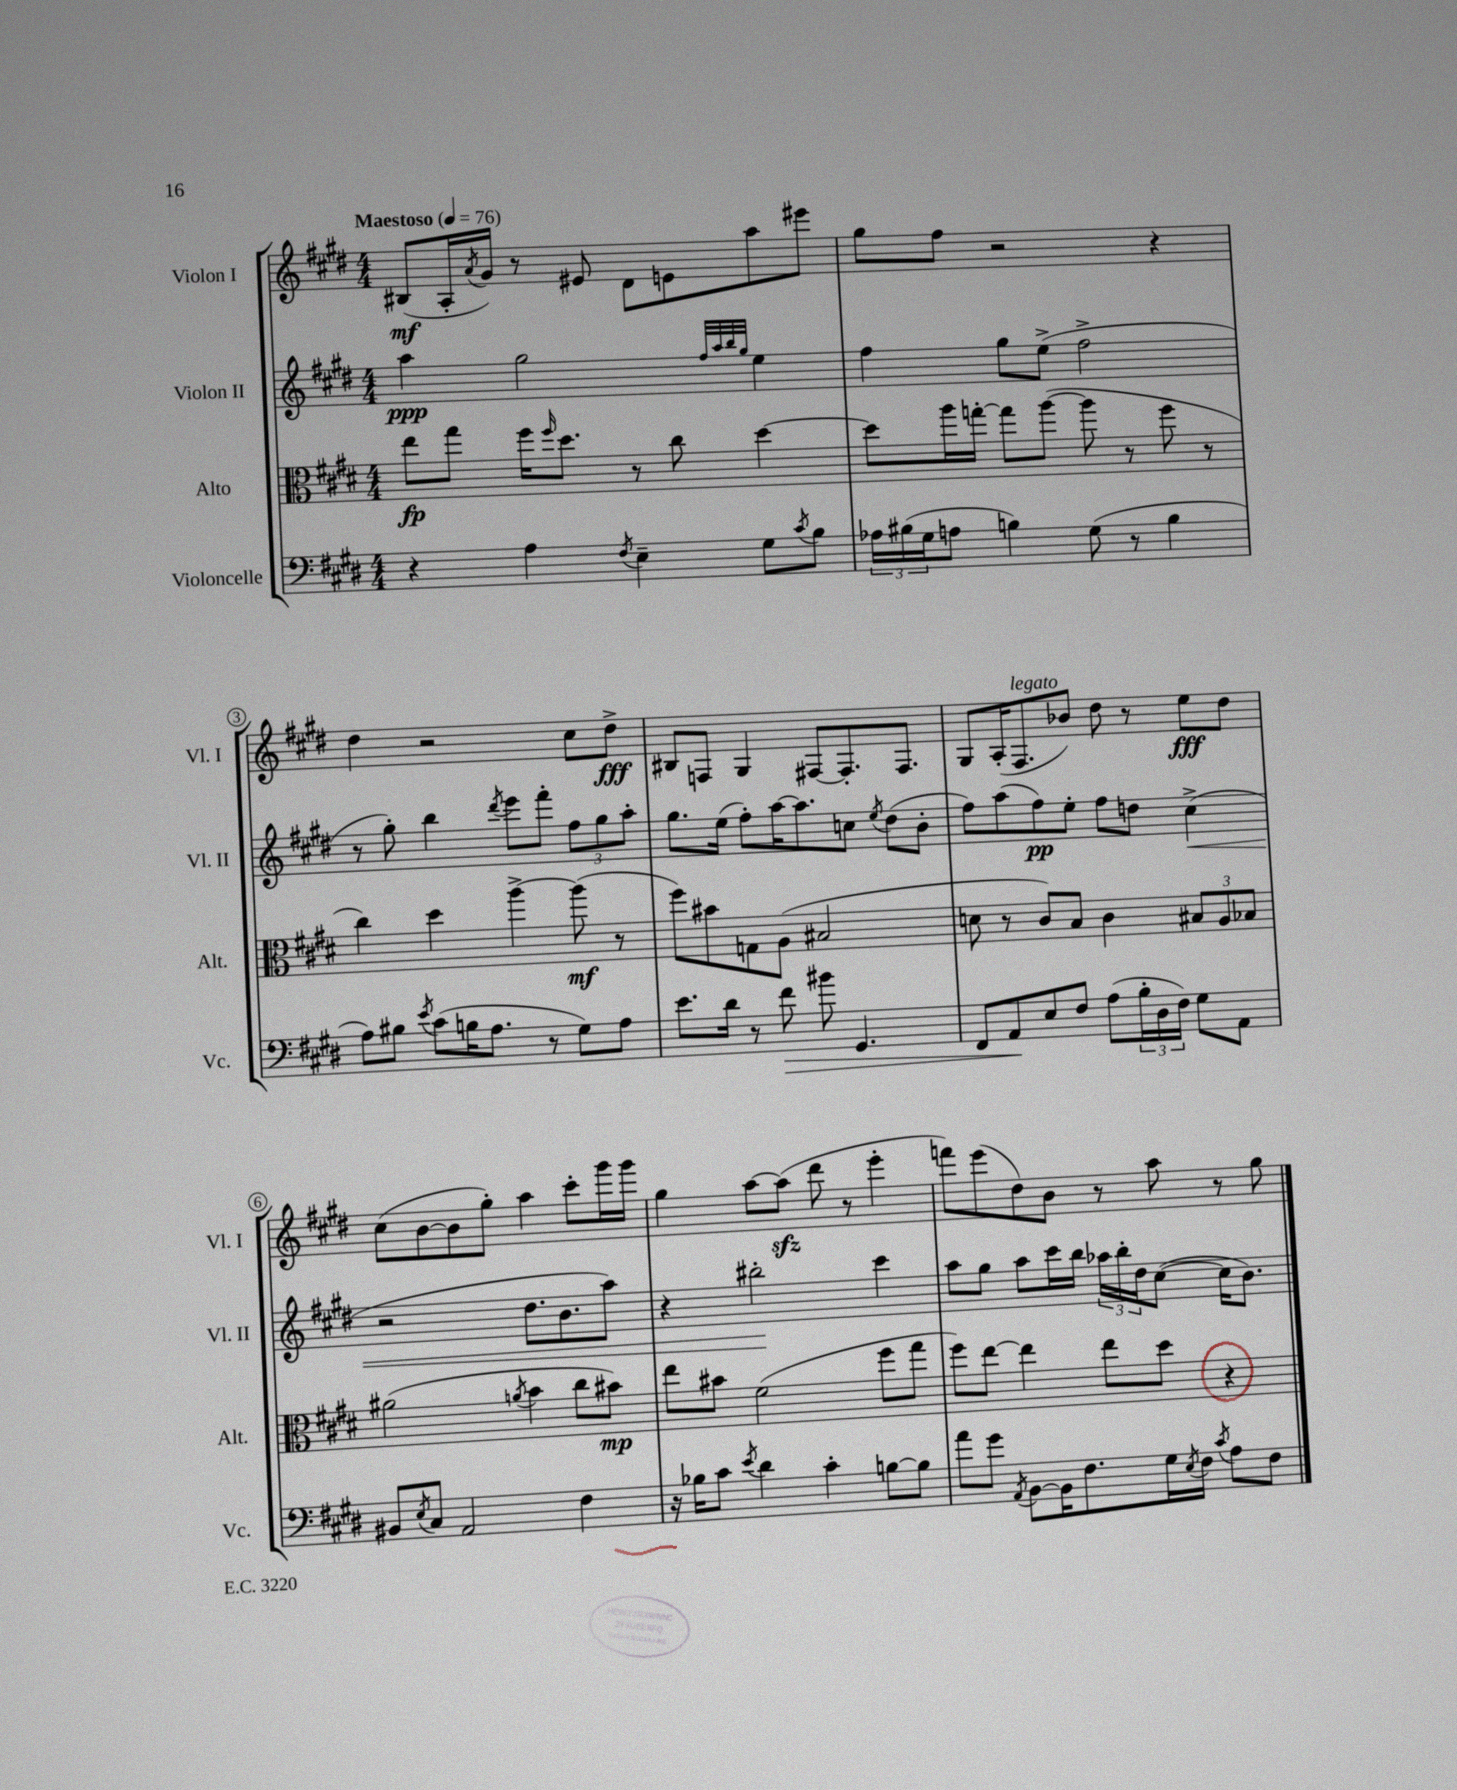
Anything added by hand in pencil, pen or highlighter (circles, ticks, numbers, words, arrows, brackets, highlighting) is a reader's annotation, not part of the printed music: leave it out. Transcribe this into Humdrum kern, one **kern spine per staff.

**kern	**dynam	**kern	**dynam	**kern	**dynam	**kern	**dynam
*part4	*part4	*part3	*part3	*part2	*part2	*part1	*part1
*staff4	*staff4	*staff3	*staff3	*staff2	*staff2	*staff1	*staff1
*I"Violoncelle	*	*I"Alto	*	*I"Violon II	*	*I"Violon I	*
*I'Vc.	*	*I'Alt.	*	*I'Vl. II	*	*I'Vl. I	*
*clefF4	*	*clefC3	*	*clefG2	*	*clefG2	*
*k[f#c#g#d#]	*	*k[f#c#g#d#]	*	*k[f#c#g#d#]	*	*k[f#c#g#d#]	*
*M4/4	*	*M4/4	*	*M4/4	*	*M4/4	*
*MM76	*	*MM76	*	*MM76	*	*MM76	*
=1	=1	=1	=1	=1	=1	=1	=1
!	!	!	!	!	!	!LO:TX:a:B:t=Maestoso	!
4r	.	8ee\L	fp	4aa\	ppp	(8B#X/L	mf
.	.	8gg#\J	.	.	.	16A'/L	.
.	.	.	.	.	.	8qa/	.
.	.	.	.	.	.	16g#/JJ)	.
4A\	.	16ff#\KL	.	2gg#\	.	8r	.
.	.	16qqff#/	.	.	.	.	.
.	.	8.dd#\J	.	.	.	.	.
.	.	.	.	.	.	8e#X/	.
8qF#/	.	.	.	.	.	.	.
4E~\	.	8r	.	.	.	8d#\L	.
.	.	8cc#\	.	.	.	8en\	.
.	.	.	.	32qqff#/LLL	.	.	.
.	.	.	.	32qqaa/	.	.	.
.	.	.	.	32qqbb/	.	.	.
.	.	.	.	32qqgg#/JJJ	.	.	.
8G#\L	.	[4dd#\	.	4ee\	.	8aa\	.
8qc#/	.	.	.	.	.	.	.
8B\J	.	.	.	.	.	8eee#X\J	.
=2	=2	=2	=2	=2	=2	=2	=2
24A-X\LL	.	8dd#\L]	.	4ff#\	.	8gg#\L	.
(24B#X\	.	.	.	.	.	.	.
24G#\J	.	.	.	.	.	.	.
8An\J	.	16aa\L	.	.	.	8ff#\J	.
.	.	[16ggn'\JJ	.	.	.	.	.
4Bn\)	.	8gg\L]	.	8gg#\L	.	2r	.
.	.	([8aa\J	.	(8ee^\J	.	.	.
(8G#\	.	8aa\]	.	2ff#^\	.	.	.
8r	.	8r	.	.	.	.	.
4B\	.	8ff#\	.	.	.	4r	.
.	.	8r	.	.	.	.	.
!!LO:LB:g=z
=3	=3	=3	=3	=3	=3	=3	=3
8A\L)	.	4cc#\)	.	8r	.	4dd#\	.
8B#X\J	.	.	.	8gg#'\)	.	.	.
8qe/	.	.	.	.	.	.	.
(8c#\L	.	4dd#\	.	4bb\	.	2r	.
16Bn\K	.	.	.	.	.	.	.
8.A\J	.	.	.	.	.	.	.
.	.	.	.	8qddd#/	.	.	.
.	.	[4aa^\	.	8eee\L	.	.	.
8r	.	.	.	8fff#'\J	.	.	.
8G#\L)	.	(8aa\]	mf	12ff#\L	.	8cc#\L	.
.	.	.	.	12gg#\	.	.	.
8A\J	.	8r	.	.	.	8dd#^\J	fff
.	.	.	.	12aa'\J	.	.	.
=4	=4	=4	=4	=4	=4	=4	=4
8.e\L	.	8ff#\L)	.	8.gg#\L	.	8B#X/L	.
.	.	8b#X\	.	.	.	8Fn/J	.
16d#\Jk	.	.	.	(16ee\Jk	.	.	.
8r	.	8Gn\	.	8ff#'\L)	.	4G#/	.
!	!LO:HP:b	!	!	!	!	!	!
8f#\	>	(8A\J	.	[16aa\K	.	.	.
.	.	.	.	8.aa\]	.	.	.
8b#X\	.	2B#X/	.	.	.	[8F#X/L	.
4.GG#/	.	.	.	8ccn\J	.	8.F#'/]	.
.	.	.	.	8qee/	.	.	.
.	.	.	.	(8dd#\L	.	.	.
.	.	.	.	.	.	8.F#/J	.
.	.	.	.	8b'\J	.	.	.
=5	=5	=5	=5	=5	=5	=5	=5
8FF#/L	.	8dn\	.	8ff#\L)	.	8G#/L	.
8AA/	.	8r	.	(8aa\	.	(16A'/K	.
!	!	!	!	!	!	!LO:TX:a:i:t=legato	!
.	.	.	.	.	.	8.F#/	.
8E/	]	8c#/L)	.	8ff#\)	pp	.	.
8F#/J	.	8B/J	.	8ee'\J	.	8b-X/J)	.
(8A\L	.	4c#\	.	8ff#\L	.	8dd#\	.
24B'\L	.	.	.	8ddn\J	.	8r	.
24D#\	.	.	.	.	.	.	.
24F#\JJ)	.	.	.	.	.	.	.
!	!	!	!	!	!LO:HP:b	!	!
8G#\L	.	12B#X/L	.	(4cc#^\	<	8ee\L	fff
.	.	12A/	.	.	.	.	.
8AA\J	.	.	.	.	.	8dd#\J	.
.	.	12B-X/J	.	.	.	.	.
!!LO:LB:g=z
=6	=6	=6	=6	=6	=6	=6	=6
8BB#X/L	.	(2a#X\	.	2r	.	(8cc#\L	.
8qE/	.	.	.	.	.	.	.
8C#/J	.	.	.	.	.	[8b\	.
2AA/	.	.	.	.	.	8b\]	.
.	.	.	.	.	.	8gg#'\J)	.
.	.	8qan/	.	.	.	.	.
.	.	4b\	.	8.dd#\L	.	4aa\	.
.	.	.	.	8.b\	.	.	.
4F#\	.	8cc#\L	.	.	.	8ccc#'\L	.
.	.	8b#X\J)	mp	8aa\J)	.	16ggg#\L	.
.	.	.	.	.	.	16ggg#\JJ	.
=7	=7	=7	=7	=7	=7	=7	=7
16r	.	8ee\L	.	4r	.	4gg#\	.
16B-X\KL	.	.	.	.	.	.	.
8c#\J	.	8b#X\J	.	.	.	.	.
8qe/	.	.	.	.	.	.	.
4d#\	.	(2f#\	.	2bb#X'\	.	[8aa\L	.
.	.	.	.	.	.	(8aazz\J]	.
4c#'\	.	.	.	.	.	8ddd#\	.
.	.	.	.	.	.	8r	.
[8Bn\L	.	8ff#\L	.	4ccc#\	[	4eee'\	.
8B\J]	.	8gg#\J	.	.	.	.	.
=8	=8	=8	=8	=8	=8	=8	=8
8a\L	.	8ff#\L)	.	8aa\L	.	8fffn\L)	.
8g#\J	.	[8ee\J	.	8gg#\J	.	(8eee\	.
8qAA/	.	.	.	.	.	.	.
[8BB\L	.	4ee\]	.	8aa\L	.	8dd#\)	.
16BB\K]	.	.	.	16ccc#\L	.	8b\J	.
8.F#\	.	.	.	16bb\JJ	.	.	.
.	.	8ee\L	.	24aa-X\LL	.	8r	.
.	.	.	.	24bb'\	.	.	.
.	.	.	.	24dd#\J	.	.	.
16G#\L	.	8dd#\J	.	([8cc#\J	.	8aa\	.
8qE/	.	.	.	.	.	.	.
16F#\JJ	.	.	.	.	.	.	.
8qc#/	.	.	.	.	.	.	.
8A\L	.	4r	.	16cc#\KL]	.	8r	.
.	.	.	.	8.b\J)	.	.	.
8F#\J	.	.	.	.	.	8gg#\	.
==	==	==	==	==	==	==	==
*-	*-	*-	*-	*-	*-	*-	*-
